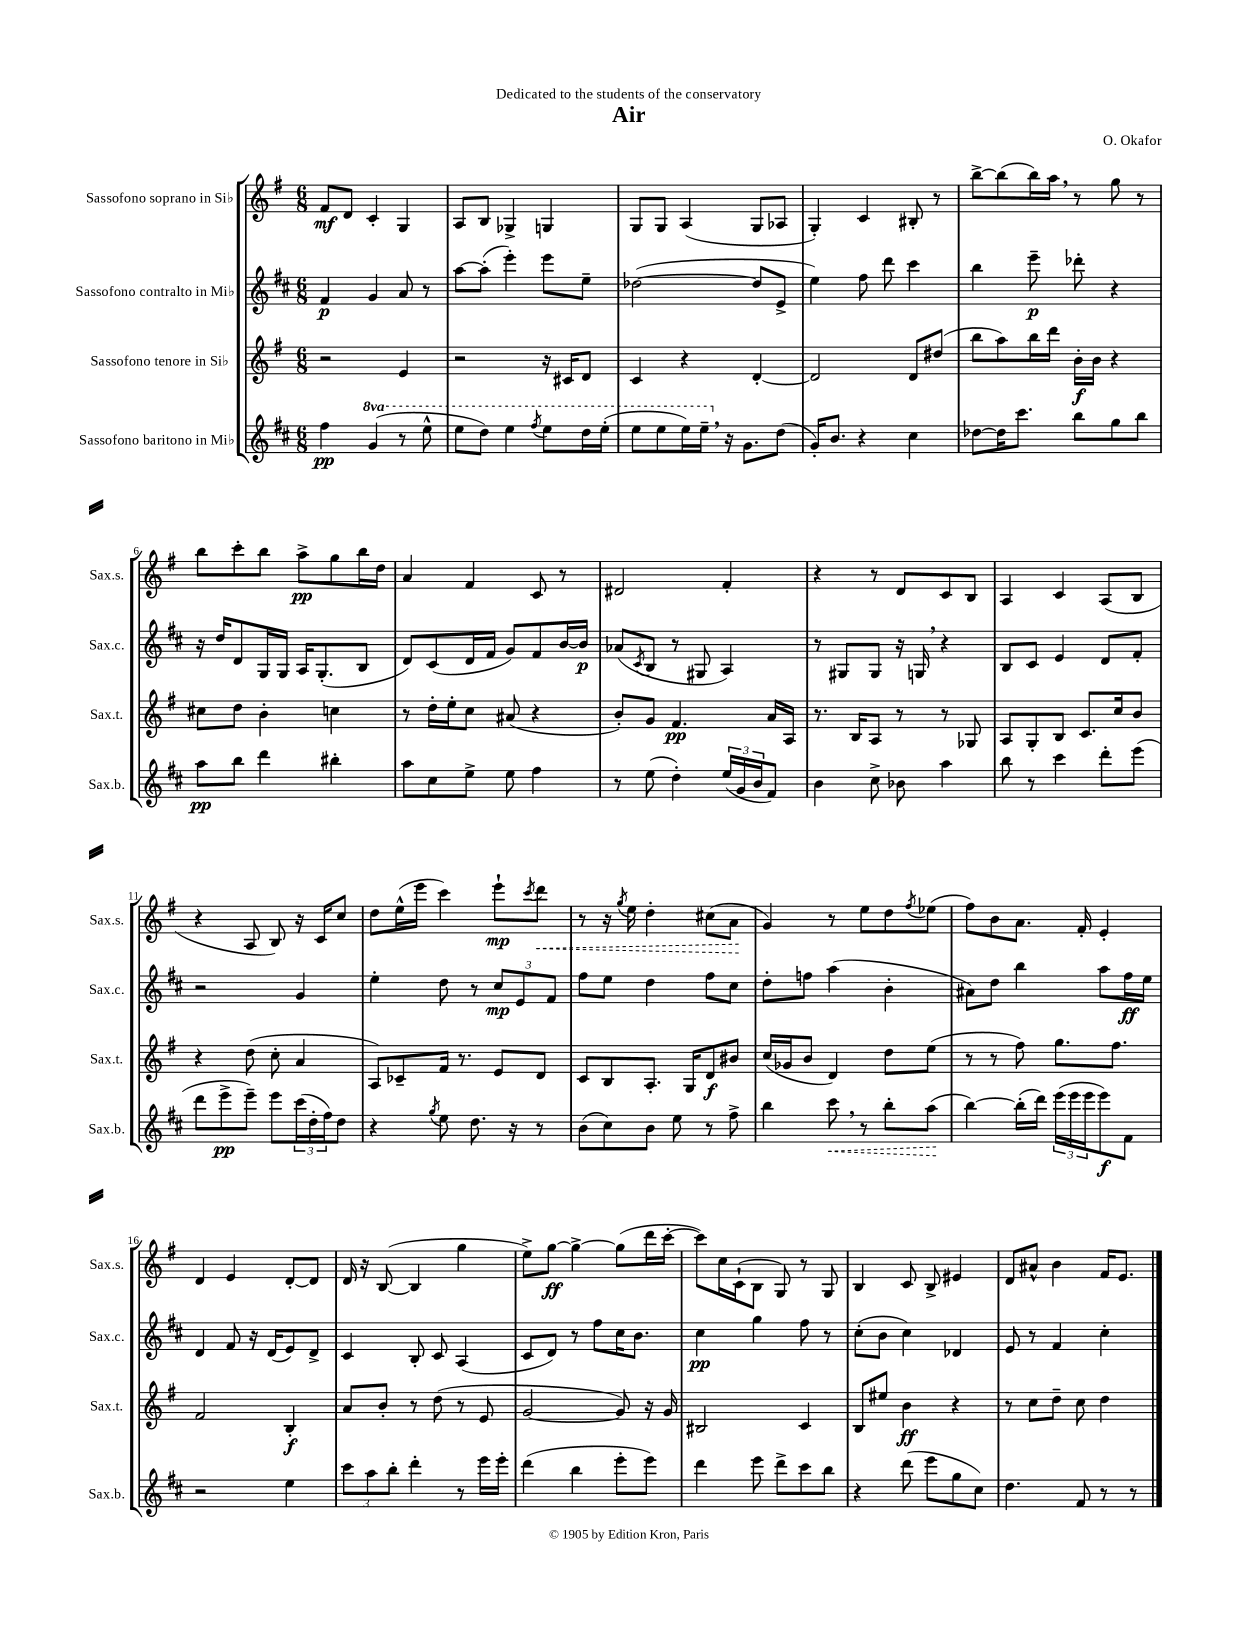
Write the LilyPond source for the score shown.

\header { title = "Air" composer = "O. Okafor" dedication = "Dedicated to the students of the conservatory" }
<<
\new StaffGroup <<
\new Staff = "s0" \with { instrumentName = "Sassofono soprano in Sib" shortInstrumentName = "Sax.s." } {
    \clef treble \key g \major \numericTimeSignature \time 6/8
    fis'8\mf d'8 c'4-. g4 |
    a8 b8 ges4-> g4 |
    g8 g8 a4( g8 aes8 |
    g4-.) c'4 bis8-. r8 |
    b''8~-> b''8( b''16) a''16 \breathe r8 g''8 r8 |
    b''8 c'''8-. b''8 a''8->\pp g''8 b''16 d''16 |
    a'4 fis'4 c'8 r8 |
    dis'2 fis'4-. |
    r4 r8 d'8 c'8 b8 |
    a4 c'4 a8( b8 |
    r4 a8 b8) r16 c'16 c''8 |
    d''8 e''16-^( e'''16 c'''4) e'''8-!\mp \acciaccatura { c'''8 } \once \override Hairpin.style = #'dashed-line d'''8\< |
    r8 r16 \acciaccatura { g''8 } e''16 d''4-. cis''8( a'8\! |
    g'4) r8 e''8 d''8 \acciaccatura { fis''8 } ees''8( |
    fis''8) b'8 a'8. fis'16-. e'4-. |
    d'4 e'4 d'8~-. d'8 |
    d'16 r16 b8~( b4 g''4 |
    e''8->) g''8~\ff g''4~-> g''8( d'''16 c'''16~-. |
    c'''8) c''16 c'16-!( b8 g8) r8 g8 |
    b4 c'8 b8-> eis'4 |
    d'8 ais'8-^ b'4 fis'16 e'8. \bar "|." |
}
\new Staff = "s1" \with { instrumentName = "Sassofono contralto in Mib" shortInstrumentName = "Sax.c." } {
    \clef treble \key d \major \numericTimeSignature \time 6/8
    fis'4\p g'4 a'8 r8 |
    a''8~ a''8-.( e'''4-.) e'''8 e''8-- |
    des''2~( des''8 e'8-> |
    e''4) fis''8 d'''8 cis'''4 |
    b''4 e'''8--\p des'''8-. r4 |
    r16 d''16 d'8 g16 g16 a16 g8.-.( b8 |
    d'8) cis'8( d'16 fis'16 g'8) fis'8 b'16~ b'16\p |
    aes'8( \acciaccatura { cis'8 } b8 r8 gis8 a4) |
    r8 gis8 gis8 r16 g16 \breathe r4 |
    b8 cis'8 e'4 d'8 fis'8-. |
    r2 g'4 |
    e''4-. d''8 r8 \tuplet 3/2 { cis''8\mp e'8 fis'8 } |
    fis''8 e''8 d''4 fis''8 cis''8 |
    d''8-. f''8 a''4( b'4-. |
    ais'8) d''8 b''4 a''8 fis''16\ff e''16 |
    d'4 fis'8 r16 d'16( e'8) d'8-> |
    cis'4 b8-. cis'8 a4( |
    cis'8 d'8) r8 fis''8 cis''16 b'8. |
    cis''4\pp g''4 fis''8 r8 |
    cis''8-.( b'8 cis''4) des'4 |
    e'8 r8 fis'4 cis''4-. \bar "|." |
}
\new Staff = "s2" \with { instrumentName = "Sassofono tenore in Sib" shortInstrumentName = "Sax.t." } {
    \clef treble \key g \major \numericTimeSignature \time 6/8
    r2 e'4 |
    r2 r16 cis'16 d'8 |
    c'4 r4 d'4~-. |
    d'2 d'8 dis''8( |
    b''8 a''8) b''16 d'''16 b'16-.\f b'16 r4 |
    cis''8 d''8 b'4-. c''4 |
    r8 d''16-. e''16-. c''8 ais'8( r4 |
    b'8-.) g'8 fis'4.\pp a'16 a16 |
    r8. b16 a8 r8 r8 ges8 |
    a8 g8-. b8 c'8. c''16 b'8 |
    r4 d''8( c''8-. a'4 |
    a8) ces'8-- fis'16 r8. e'8 d'8 |
    c'8 b8 a8.-. g16 d'8\f bis'8 |
    c''16( ges'16 b'8 d'4) d''8 e''8( |
    r8 r8 fis''8) g''8. fis''8. |
    fis'2 b4-.\f |
    a'8 b'8-. r8 d''8( r8 e'8 |
    g'2~ g'8) r16 g'16 |
    bis2 c'4 |
    b8 eis''8 b'4\ff r4 |
    r8 c''8 d''8-- c''8 d''4 \bar "|." |
}
\new Staff = "s3" \with { instrumentName = "Sassofono baritono in Mib" shortInstrumentName = "Sax.b." } {
    \clef treble \key d \major \numericTimeSignature \time 6/8 \set Staff.ottavationMarkups = #ottavation-simple-ordinals
    fis''4\pp \ottava #1 g''4( r8 e'''8-^ |
    e'''8 d'''8) e'''4 \acciaccatura { fis'''8 } e'''8 d'''16 e'''16-.( |
    e'''8 e'''8 e'''16) e'''16-- \breathe \ottava #0 r16 g'8. d''8( |
    g'16-.) b'8. r4 cis''4 |
    des''8~ des''16 cis'''8. b''8 g''8 b''8 |
    a''8\pp b''8 d'''4 bis''4-. |
    a''8 cis''8 e''8-> e''8 fis''4 |
    r8 e''8( d''4-.) \tuplet 3/2 { e''16( g'16 b'16 } fis'8) |
    b'4 cis''8-> bes'8 a''4 |
    b''8 r8 cis'''4 d'''8-. e'''8( |
    d'''8 e'''8->\pp e'''8--) e'''8 \tuplet 3/2 { cis'''16( d''16-. fis''16) } d''8 |
    r4 \acciaccatura { g''8 } e''8 d''8. r16 r8 |
    b'8( cis''8) b'8 e''8 r8 fis''8-> |
    b''4 \once \override Hairpin.style = #'dashed-line cis'''8\< \breathe r8 b''8-. a''8\!( |
    b''4~) b''16-.( d'''16) \tuplet 3/2 { e'''16( e'''16 e'''16 } e'''8\f) fis'8 |
    r2 e''4 |
    \tuplet 3/2 { cis'''8 a''8 b''8-. } d'''4-. r8 e'''16 e'''16-. |
    d'''4( b''4 e'''8-. e'''8) |
    d'''4 e'''8 d'''8-> cis'''8 b''8 |
    r4 d'''8( e'''8 g''8 cis''8) |
    d''4. fis'8 r8 r8 \bar "|." |
}
>>
>>
